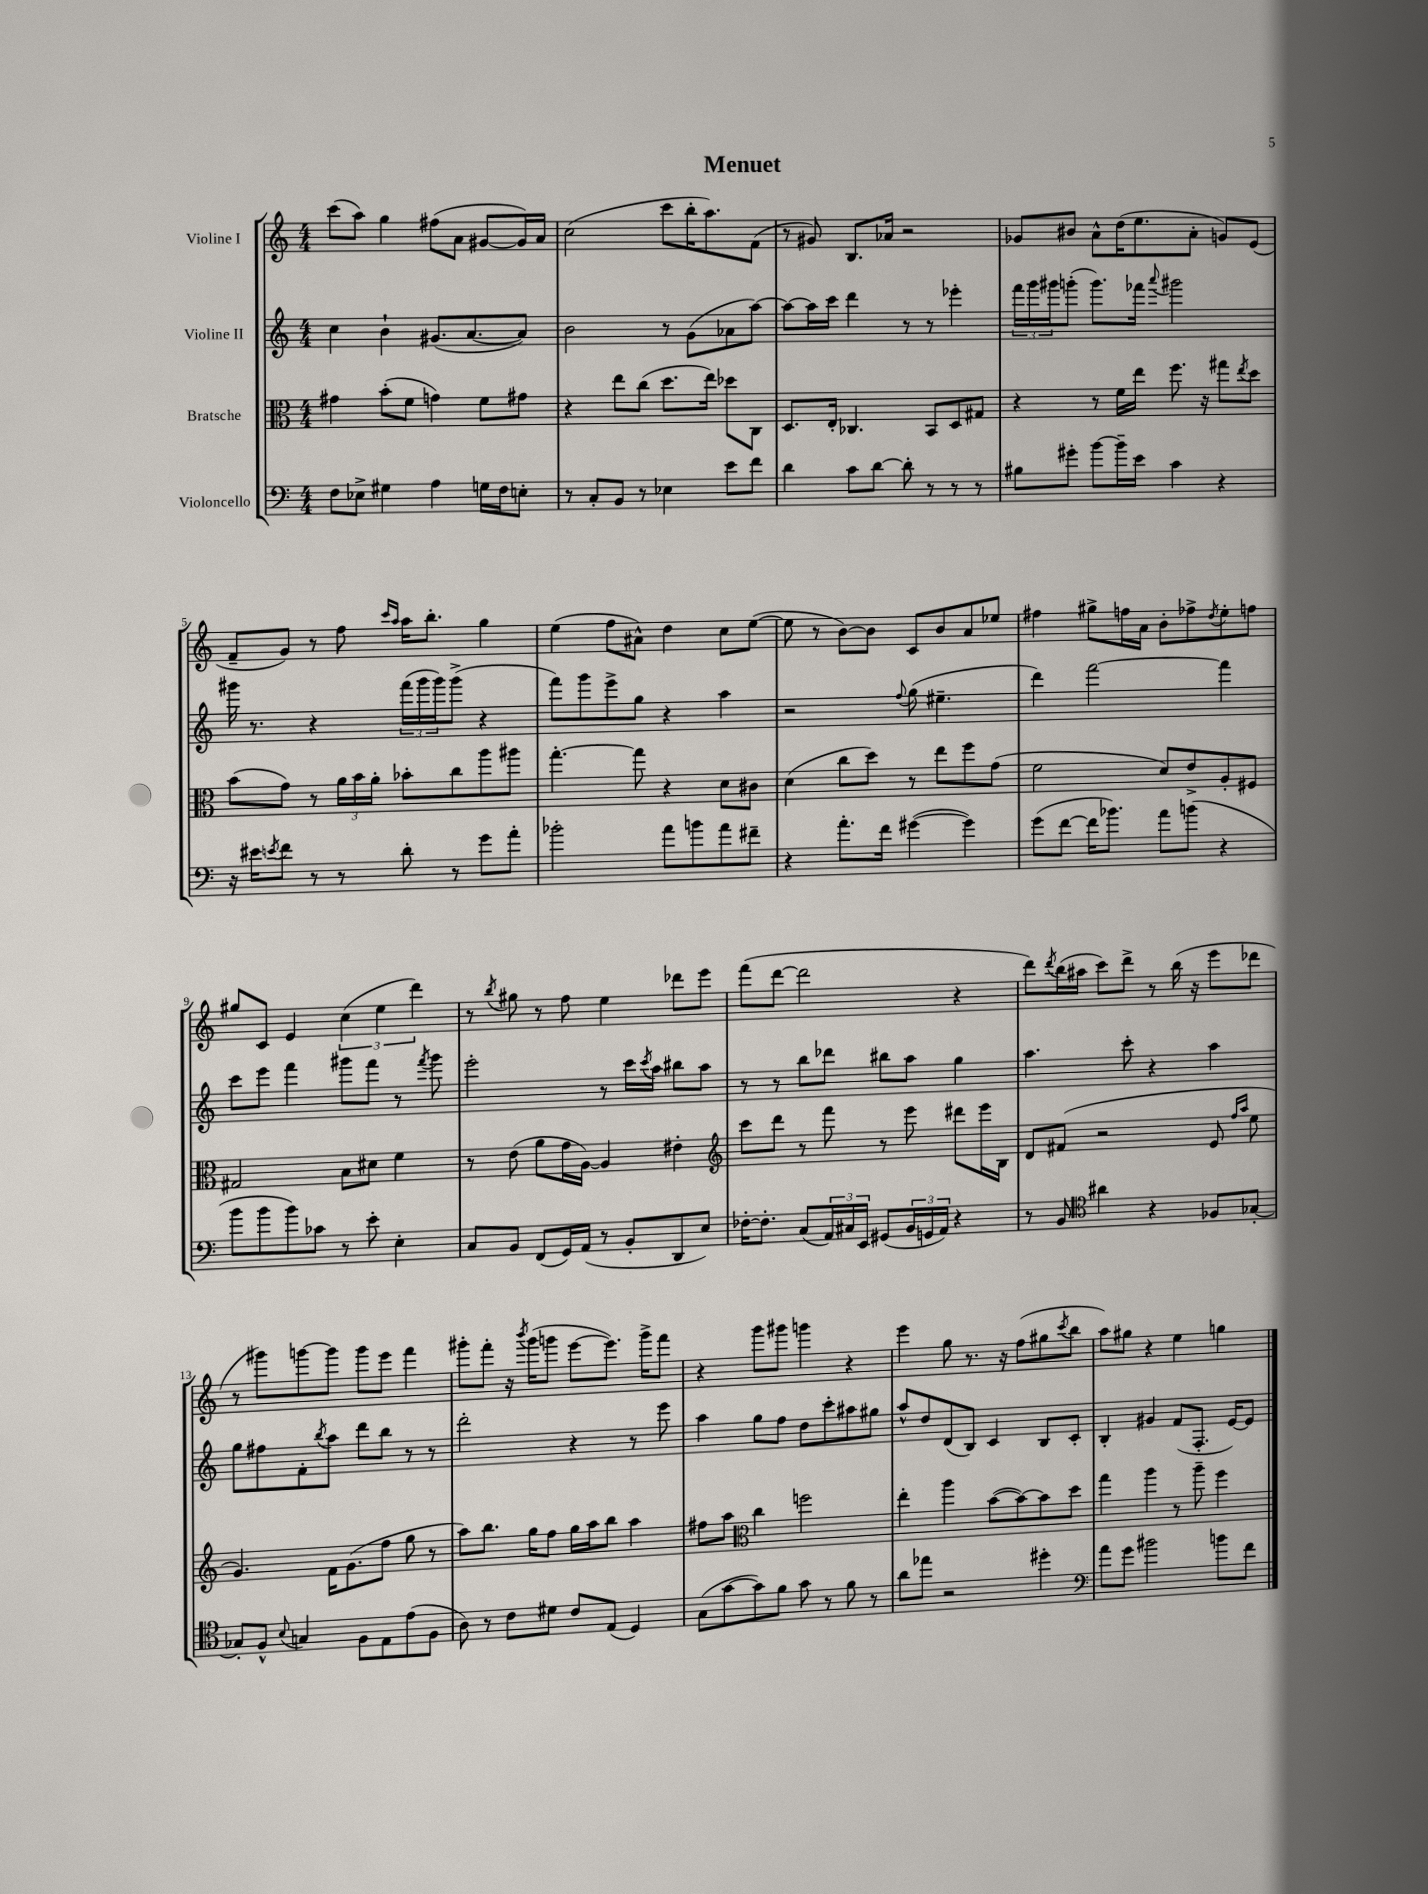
\header { title = "Menuet" }
<<
\new StaffGroup <<
\new Staff = "s0" \with { instrumentName = "Violine I" } {
    \clef treble \key c \major \numericTimeSignature \time 4/4
    c'''8( a''8) g''4 fis''8( a'8 gis'8~ gis'16) a'16 |
    c''2( c'''8 b''16-. a''8.) f'8( |
    r8 gis'8) b8. aes'16 r2 |
    ges'8 bis'8 a'8-^ d''16( e''8. a'8-. g'8) e'8( |
    f'8-- g'8) r8 f''8 \grace { c'''16 a''16 } a''16 b''8.-. g''4 |
    e''4( f''8 ais'8-^) d''4 c''8 e''8~( |
    e''8 r8 b'8~) b'8 c'8 b'8 a'8 ees''8 |
    fis''4 gis''8-> f''16 a'16 b'8-. fes''8-> \acciaccatura { d''8 } e''8-. f''8 |
    gis''8 c'8 e'4 \tuplet 3/2 { c''4( e''4 d'''4) } |
    r8 \acciaccatura { b''8 } gis''8 r8 f''8 e''4 des'''8 e'''8 |
    f'''8( d'''8~ d'''2 r4 |
    d'''8) \acciaccatura { d'''8 } b''16( ais''16 c'''8) d'''8-> r8 b''16( r16 e'''8 des'''8 |
    r8 gis'''8) g'''8~ g'''8 g'''8 e'''8 f'''4 |
    gis'''8-. f'''8-. r16 \acciaccatura { b'''8 } gis'''16( g'''8 e'''8~ e'''8.) g'''16-> f'''8 |
    r4 g'''8 gis'''8 g'''4 r4 |
    e'''4 g''8 r8. r16 f''8( gis''8 \acciaccatura { c'''8 } b''8 |
    a''8) gis''8 r4 e''4 g''4 \bar "|." |
}
\new Staff = "s1" \with { instrumentName = "Violine II" } {
    \clef treble \key c \major \numericTimeSignature \time 4/4
    c''4 b'4-! gis'8.( a'8.~ a'8) |
    b'2 r8 g'8( aes'8 a''8~) |
    a''8~ a''16 c'''16 d'''4 r8 r8 ees'''4-. |
    \tuplet 3/2 { f'''16 g'''16 gis'''16 } g'''8-.( g'''8.) fes'''16 \appoggiatura { a'''8 } gis'''2 |
    gis'''16 r8. r4 \tuplet 3/2 { f'''16( gis'''16 gis'''16) } gis'''8->( r4 |
    f'''8) g'''8 e'''8-> g''8 r4 a''4 |
    r2 \appoggiatura { f''8 } g''8( eis''4.-- |
    d'''4) f'''2~ f'''4 |
    c'''8 e'''8 f'''4 gis'''8 f'''8 r8 \acciaccatura { f'''8 } gis'''8 |
    e'''2-. r8 c'''16 \acciaccatura { c'''8 } a''16 bis''8 a''8 |
    r8 r8 b''8 des'''8 bis''8 a''8 g''4 |
    a''4. c'''8-. r4 a''4 |
    g''8 fis''8 f'8-. \acciaccatura { b''8 } a''8 d'''8 b''8 r8 r8 |
    d'''2-. r4 r8 e'''8 |
    a''4 g''8 f''8 d''8 c'''8-. ais''8 gis''8 |
    a''8-^ d''8 d'8( b8) c'4 b8 c'8-. |
    b4-. gis'4 f'8( f8.-. e'16~) e'8 \bar "|." |
}
\new Staff = "s2" \with { instrumentName = "Bratsche" } {
    \clef alto \key c \major \numericTimeSignature \time 4/4
    gis'4 b'8-.( f'8 g'4) f'8 gis'8 |
    r4 e''8 c''8( d''8. e''16) des''8 c8 |
    d8. e16-. ces4. b,8 d8 gis8 |
    r4 r8 f'16 e''16 f''8. r16 gis''8 \acciaccatura { e''8 } d''8 |
    b'8( g'8) r8 \tuplet 3/2 { a'16 b'16 a'16-. } bes'8-. c''8 a''8 ais''8 |
    g''4.~-. g''8 r4 d'8 cis'8 |
    d'4( c''8 d''8) r8 e''8 f''8 g'8( |
    f'2 d'8) e'8-> a8-. fis8 |
    gis2 b8 dis'8 f'4 |
    r8 e'8( a'8 g'16 a16~) a4 eis'4-. |
    \clef treble c'''8 d'''8 r8 f'''8 r8 e'''8 dis'''8 e'''16 b16 |
    d'8 fis'8( r2 e'8 \grace { f''16 a''16 } e''8 |
    g'4.) f'16 g'8.( f''8 g''8 r8 |
    a''8) b''8. g''16 f''8 g''16 a''16 b''8 a''4 |
    fis''8 a''8 \clef alto c''4 f''2 |
    e''4-. a''4 b'8~( b'8~) b'8 d''8 |
    g''4 a''4 r8 a''8-- f''4 \bar "|." |
}
\new Staff = "s3" \with { instrumentName = "Violoncello" } {
    \clef bass \key c \major \numericTimeSignature \time 4/4
    f8 ees8-> gis4 a4 g16 f16 e8-. |
    r8 c8-. b,8 r8 ees4 e'8 f'8 |
    d'4 c'8 d'8~ d'8-. r8 r8 r8 |
    bis8 gis'8-. b'8~ b'16-- e'16 c'4 r4 |
    r16 eis'16 \acciaccatura { e'8 } f'8 r8 r8 d'8-. r8 g'8 a'8-. |
    bes'2-. a'8 b'8 a'8 fis'8-- |
    r4 a'8.-. f'16 gis'4~( gis'4) |
    g'8( f'8~ f'16 bes'8.) a'8 b'8( r4 |
    b'8 b'8 b'8) ces'8 r8 e'8-. e4-. |
    c8 b,8 f,8( g,16) a,16( r8 b,8-. d,8 e8) |
    fes16~-. fes8.-. c8( \tuplet 3/2 { a,16) cis16 e,16 } gis,8( \tuplet 3/2 { b,16 g,16 a,16) } r4 |
    r8 b,8 \clef tenor ais'4 r4 fes8 ges8~-. |
    ges8-. f8-^ \appoggiatura { b8 } g4 f8 e8 e'8( f8 |
    a8) r8 c'8 dis'8 c'8 e8( d4) |
    g8( g'8~ g'8) f'8 g'8 r8 f'8 r8 |
    a'8 ees''8 r2 dis''4-. |
    \clef bass a'8 g'8 bis'2 b'8 f'8 \bar "|." |
}
>>
>>
